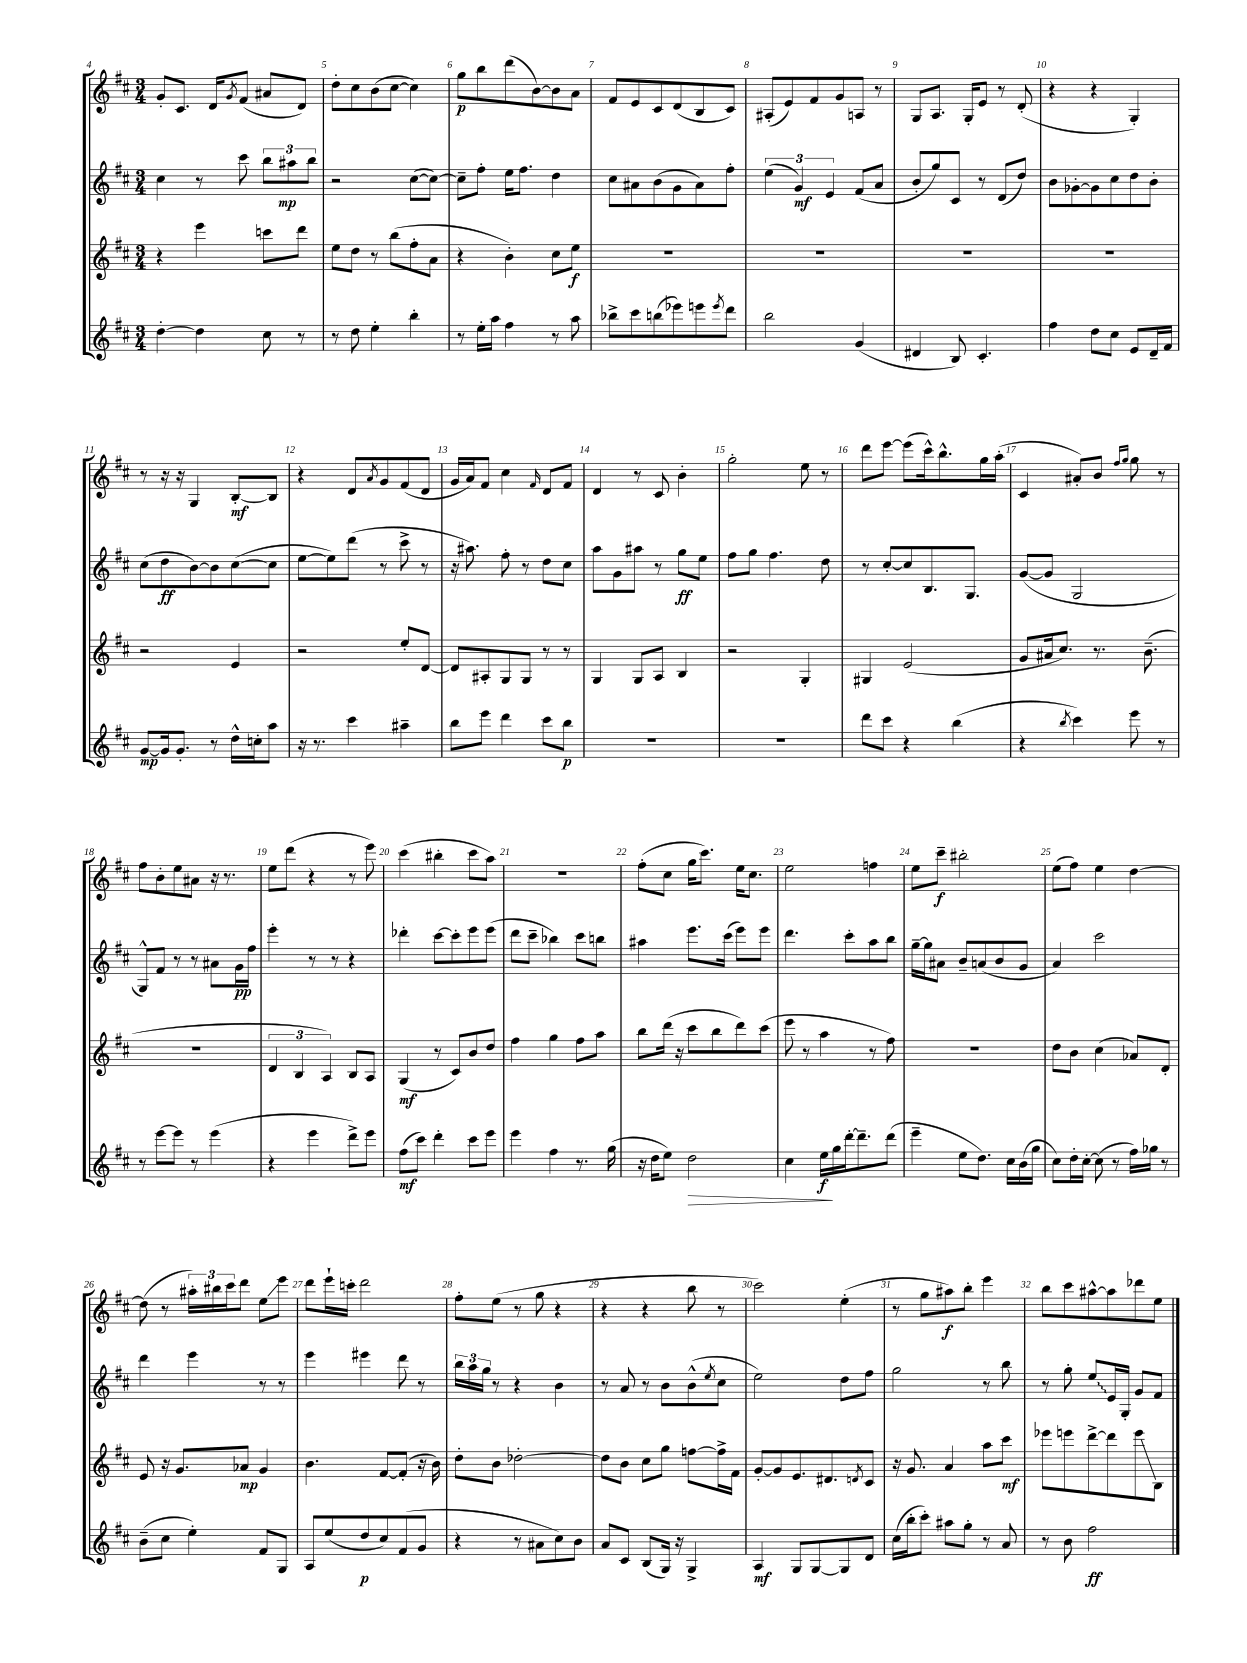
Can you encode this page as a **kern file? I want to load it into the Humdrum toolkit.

**kern	**kern	**kern	**kern
*staff4	*staff3	*staff2	*staff1
*clefG2	*clefG2	*clefG2	*clefG2
*k[f#c#]	*k[f#c#]	*k[f#c#]	*k[f#c#]
*M3/4	*M3/4	*M3/4	*M3/4
[4dd'	4r	4cc#	8g'
.	.	.	8.c#
4dd]	4eee	8r	.
.	.	.	16d
.	.	.	8qg
.	.	8ccc#	(8f#
8cc#	8ccc	12bb	8a#
.	.	12aa#	.
8r	8ddd	.	8d)
.	.	12bb	.
=	=	=	=
8r	8ee	2r	8dd'
8dd	8dd	.	8cc#
4ee'	8r	.	(8b
.	(8bb	.	[8cc#
4bb'	8ff#'	([8cc#	4cc#])
.	8a	8cc#_)	.
=	=	=	=
8r	4r	8cc#~]	8gg
16ee'	.	8ff#'	8bb
16aa	.	.	.
4ff#	4b')	16ee	(8ddd
.	.	8.ff#	.
.	.	.	[8b)
8r	8cc#	4dd	8b]
8aa	8ee	.	8a
=	=	=	=
8bb-^	2.r	8cc#	8f#
8ccc#	.	8a#	8e
(8bb	.	(8b	8c#
8eee-)	.	8g	(8d
8eee	.	8a#)	8B
8qeee	.	.	.
8ddd	.	8ff#'	8c#)
=	=	=	=
2bb	2.r	(6ee	(8A#'
.	.	.	8e)
.	.	6g)	.
.	.	.	8f#
.	.	6e	.
.	.	.	8g
(4g	.	(8f#	8A
.	.	8a	8r
=	=	=	=
4d#	2.r	8b'	8G
.	.	8gg)	8.A
8B)	.	8c#	.
.	.	.	16G'
4.c#'	.	8r	8e
.	.	(8d	8r
.	.	8dd)	(8d'
=	=	=	=
4ff#	2.r	8b	4r
.	.	[8g-'	.
8dd	.	8g-]	4r
8cc#	.	8cc#	.
8e	.	8dd	4G')
16d~	.	8b'	.
16f#	.	.	.
=	=	=	=
[8g	2r	(8cc#	8r
16g]	.	8dd	16r
8.g'	.	.	16r
.	.	[8b)	4G
8r	.	8b]	.
16dd^^	4e	([8cc#	[8B'
16cc'	.	.	.
8aa	.	8cc#]	8B]
=	=	=	=
16r	2r	[8ee	4r
8.r	.	.	.
.	.	8ee])	.
4ccc#	.	(8ddd	8d
.	.	.	8qa
.	.	8r	8g
4aa#~	8ee'	8ccc#^	(8f#
.	[8d	8r	8d
=	=	=	=
8bb	8d]	16r	16g
.	.	8.aa#)	16a)
8eee	8A#'	.	8f#
4ddd	8G	8ff#'	4cc#
.	8G	8r	.
.	.	.	16qqf#
8ccc#	8r	8dd	8d
8bb	8r	8cc#	8f#
=	=	=	=
2.r	4G	8aa	4d
.	.	8g	.
.	8G	8aa#	8r
.	8A	8r	8c#
.	4B	8gg	4b'
.	.	8ee	.
=	=	=	=
2.r	2r	8ff#	2gg'
.	.	8gg	.
.	.	4.ff#	.
.	4G'	.	8ee
.	.	8dd	8r
=	=	=	=
8ddd	4G#	8r	8ddd
8ccc#	.	[8cc#'	[8eee
4r	(2e	8cc#]	(8eee]
.	.	8.B	16ccc#^^)
.	.	.	8.bb^^
(4bb	.	.	.
.	.	8.G	.
.	.	.	16gg
.	.	.	(16aa'
=	=	=	=
4r	8g	([8g	4c#
.	16a#	8g]	.
.	8.cc#)	.	.
8qbb	.	.	.
4ccc#)	.	2G	8a#')
.	8.r	.	8b
.	.	.	16qqff#
.	.	.	16qqgg
8eee	.	.	8gg
.	(8.b~	.	.
8r	.	.	8r
=	=	=	=
8r	2.r	8G^^)	8ff#
[8eee	.	8f#	8b'
8eee]	.	8r	8ee
8r	.	8r	8a#
(4eee	.	8a#	16r
.	.	.	8.r
.	.	16g	.
.	.	16ff#	.
=	=	=	=
4r	6d	4eee'	8ee
.	.	.	(8ddd
.	6B	.	.
4eee	.	8r	4r
.	6A)	.	.
.	.	8r	.
8ddd^)	8B	4r	8r
8eee	8A	.	8eee)
=	=	=	=
(8ff#	(4G	4ddd-'	(4ccc#
8ccc#)	.	.	.
4ddd'	8r	[8ccc#	4bb#'
.	8c#)	8ccc#']	.
8ccc#	8b	8eee	8ccc#
8eee	8dd	(8eee	8aa)
=	=	=	=
4eee	4ff#	8ddd	2.r
.	.	8ccc#~	.
4ff#	4gg	4bb-)	.
8.r	8ff#	8ccc#	.
.	8aa	8bb	.
(16gg	.	.	.
=	=	=	=
16r	8bb	4aa#	(8ff#'
16dd	.	.	.
8ee)	(16ddd	.	8cc#
.	16r	.	.
2dd	8ccc#	8.eee	16gg
.	.	.	8.ccc#)
.	8bb	.	.
.	.	(16ccc#	.
.	8ddd)	8eee)	16ee
.	.	.	8.cc#
.	(8ccc#	8eee	.
=	=	=	=
4cc#	8eee	4.ddd	2ee
.	8r	.	.
16ee	4aa	.	.
16gg	.	.	.
[16ddd'	.	8ccc#'	.
8.ddd~]	.	.	.
.	8r	8aa	4ff
(8ddd	8ff#)	8bb	.
=	=	=	=
4eee~	2.r	[16gg~	8ee
.	.	16gg]	.
.	.	8a#	8ccc#~
8ee	.	8b~	2bb#'
8.dd)	.	(8a	.
.	.	8b	.
16cc#	.	.	.
(16b	.	8g	.
16gg	.	.	.
=	=	=	=
8cc#)	8dd	4a)	(8ee
16dd'	8b	.	8ff#)
[16cc#'	.	.	.
(8cc#]	(4cc#	2ccc#	4ee
8r	.	.	.
16ff#)	8a-)	.	[4dd
16gg-	.	.	.
8r	8d'	.	.
=	=	=	=
(8b~	8e	4ddd	(8dd]
8cc#	16r	.	8r
.	8.g	.	.
4ee')	.	4eee	24aa#')
.	.	.	24bb#
.	.	.	24ccc#
.	8a-	.	8ddd
8f#	4g	8r	8ee
8G	.	8r	8eee
=	=	=	=
8A	4.b	4eee	8ddd
(8ee	.	.	16eee`
.	.	.	16ccc'
8dd	.	4eee#	2ddd
8cc#)	[8f#	.	.
(8f#	(8f#']	8ddd	.
8g	16r	8r	.
.	16b)	.	.
=	=	=	=
4r	8dd'	24bb	8ff#'
.	.	24aa	.
.	.	24gg	.
.	8b	8r	(8ee
8r	[2dd-'	4r	8r
8a#	.	.	8gg
8cc#)	.	4b	4r
8b	.	.	.
=	=	=	=
8a	8dd-]	8r	4r
8c#	8b	8a	.
(8B	8cc#	8r	4r
16G)	8gg	8b	.
16r	.	.	.
4G^	[8ff	(8b^^	8bb
.	.	8qee	.
.	16ff^]	8cc#	8r
.	16f#	.	.
=	=	=	=
4A	[8g'	2ee)	2ccc#)
.	8g]	.	.
8G	8.e	.	.
[8G	.	.	.
.	8.d#	.	.
8G]	.	8dd	(4ee'
.	8qd	.	.
8d	8c#	8ff#	.
=	=	=	=
(16cc#	16r	2gg	8r
16bb'	8.g	.	.
8ccc#')	.	.	8gg
8aa#	4a	.	8aa#)
8gg'	.	.	8bb'
8r	8aa	8r	4eee
8a	8ccc#	8bb	.
=	=	=	=
8r	8eee-	8r	8bb
8b	8eee	8gg'	8ccc#
2ff#	[8ddd^	8ee	[8aa#^^
.	8ddd]	16e	8aa#]
.	.	16G'	.
.	8eee	8g	8ddd-
.	8B	8f#	8ee
==	==	==	==
*-	*-	*-	*-
